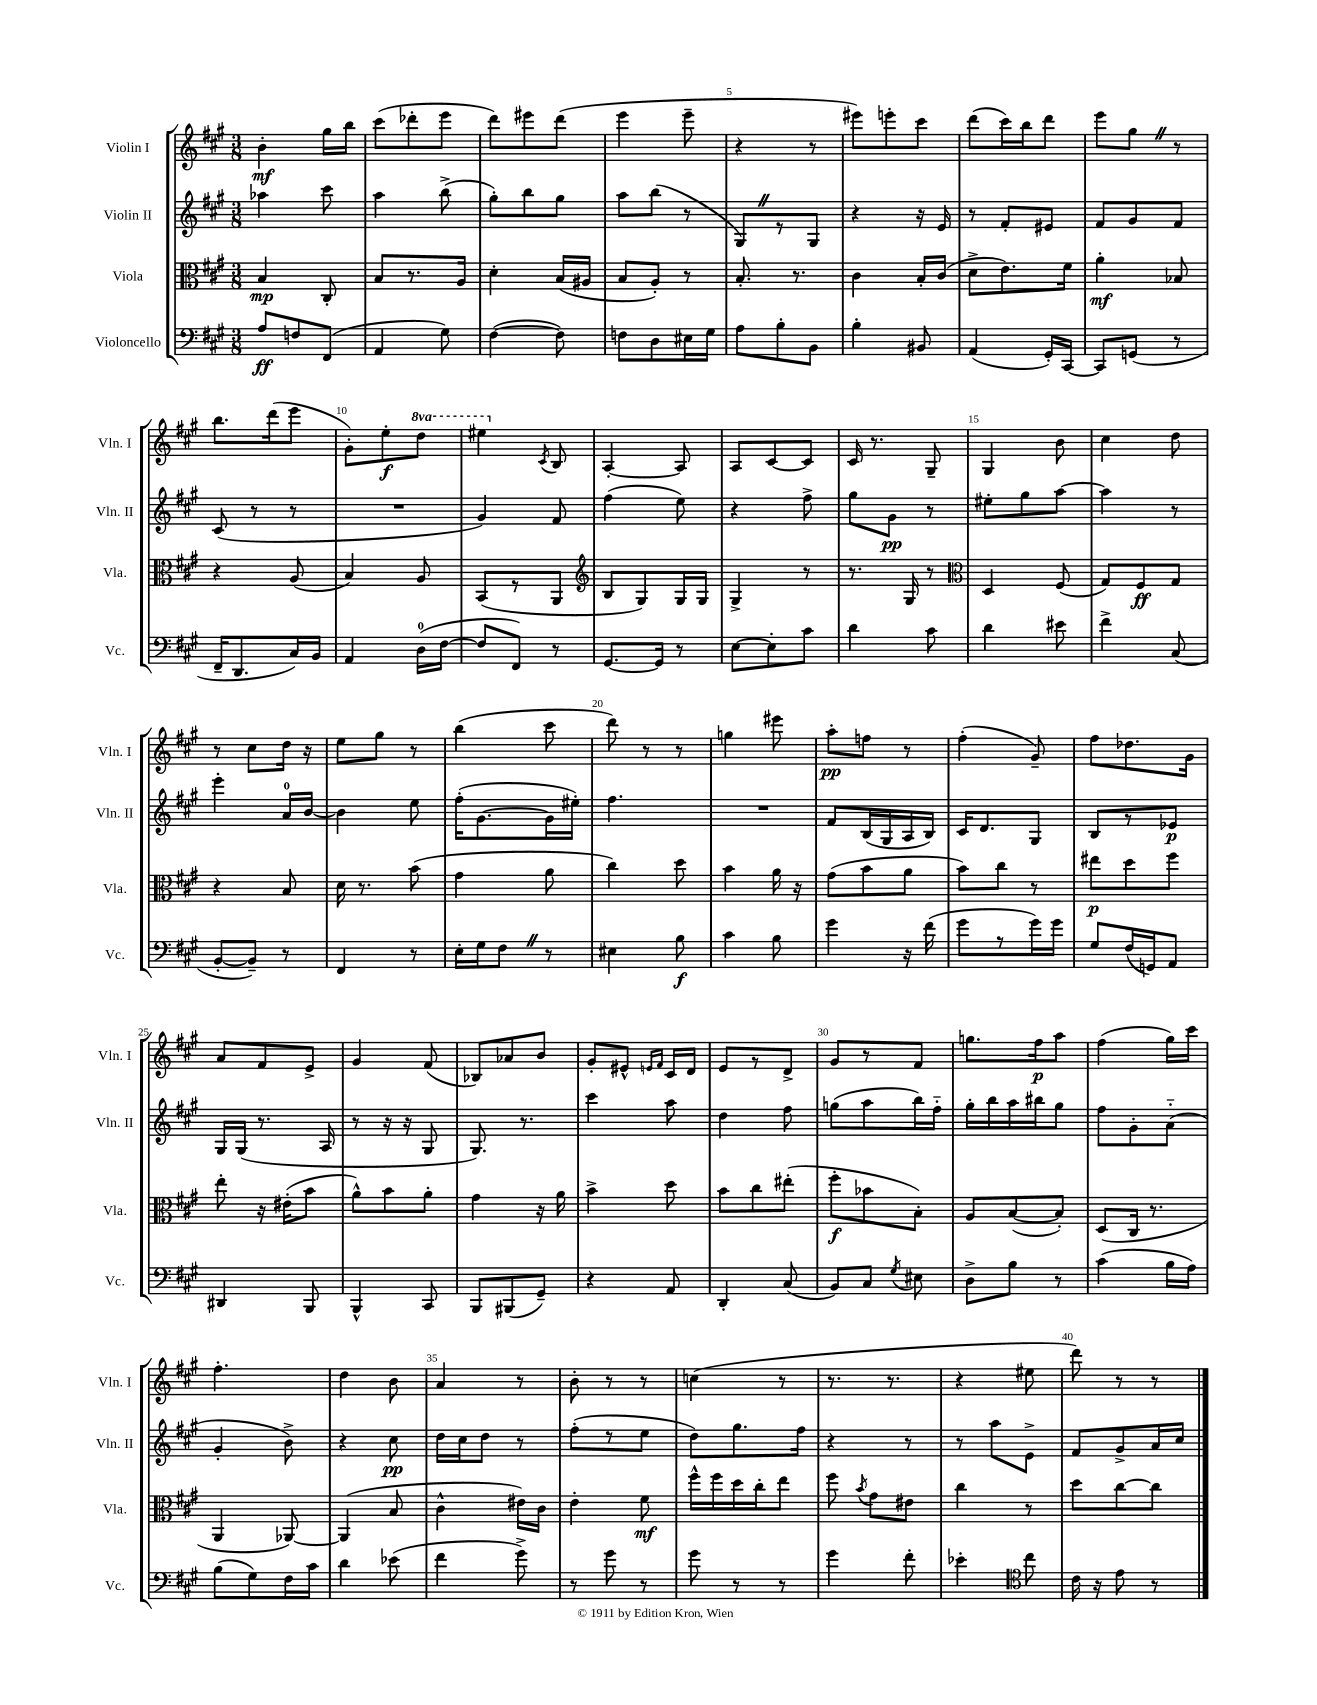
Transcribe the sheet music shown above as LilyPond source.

<<
\new StaffGroup <<
\new Staff = "s0" \with { instrumentName = "Violin I" shortInstrumentName = "Vln. I" } {
    \clef treble \key a \major \numericTimeSignature \time 3/8 \set Staff.ottavationMarkups = #ottavation-simple-ordinals
    \autoBeamOff b'4-.\mf gis''16[ b''16] |
    cis'''8[( des'''8-. e'''8] |
    d'''8[) eis'''8 d'''8]( |
    e'''4 e'''8-- |
    r4 r8 |
    eis'''8[) e'''8-. cis'''8] |
    d'''8[( cis'''16) b''16 d'''8] |
    e'''8[ gis''8] \once \override BreathingSign.text = \markup { \musicglyph "scripts.caesura.straight" } \breathe r8 |
    b''8.[ d'''16( e'''8] |
    gis'8[-.) e''8-.\f \ottava #1 d'''8] |
    eis'''4 \ottava #0 \acciaccatura { cis'8 } b8 |
    a4~-. a8 |
    a8[ cis'8~ cis'8] |
    cis'16 r8. gis8-- |
    gis4 b'8 |
    cis''4 d''8 |
    r8 cis''8[ d''16] r16 |
    e''8[ gis''8] r8 |
    b''4( cis'''8 |
    d'''8) r8 r8 |
    g''4 eis'''8 |
    a''8[-.\pp f''8] r8 |
    fis''4-.( gis'8--) |
    fis''8[ des''8. gis'16] |
    a'8[ fis'8 e'8]-> |
    gis'4 fis'8( |
    bes8[) aes'8 b'8] |
    gis'8[-. eis'8]-^ \grace { e'16[ fis'16] } cis'16[ d'16] |
    e'8[ r8 d'8]-> |
    gis'8[ r8 fis'8] |
    g''8.[ fis''16\p a''8] |
    fis''4( gis''16[) cis'''16] |
    fis''4.-. |
    d''4 b'8 |
    a'4 r8 |
    b'8-. r8 r8 |
    c''4( r8 |
    r8. r8. |
    r4 eis''8 |
    d'''8) r8 r8 \bar "|." |
}
\new Staff = "s1" \with { instrumentName = "Violin II" shortInstrumentName = "Vln. II" } {
    \clef treble \key a \major \numericTimeSignature \time 3/8
    \autoBeamOff aes''4 cis'''8 |
    a''4 b''8->( |
    gis''8[-.) b''8 gis''8] |
    a''8[ b''8]( r8 |
    gis8[) \once \override BreathingSign.text = \markup { \musicglyph "scripts.caesura.straight" } \breathe r8 gis8] |
    r4 r16 e'16 |
    r8 fis'8[-. eis'8] |
    fis'8[ gis'8 fis'8] |
    cis'8( r8 r8 |
    R4. |
    gis'4) fis'8 |
    fis''4( e''8) |
    r4 fis''8-> |
    gis''8[ gis'8]\pp r8 |
    eis''8[-. gis''8 a''8]~ |
    a''4 r8 |
    e'''4-. a'16[-0 b'16]~ |
    b'4 e''8 |
    fis''16[-.( gis'8.~ gis'16 eis''16]-.) |
    fis''4. |
    R4. |
    fis'8[ b16( gis16 a16 b16]) |
    cis'16[ d'8. gis8] |
    b8[ r8 ees'8]\p |
    gis16[ gis16]( r8. a16 |
    r8 r16 r16 gis8 |
    gis8.) r8. |
    cis'''4 a''8 |
    d''4 fis''8 |
    g''8[( a''8 b''16) fis''16]-_ |
    gis''16[-. b''16 a''16 bis''16 gis''8] |
    fis''8[ gis'8-. a'8]-_( |
    gis'4-. b'8->) |
    r4 cis''8\pp |
    d''16[ cis''16 d''8] r8 |
    fis''8[-.( r8 e''8] |
    d''8[) gis''8. fis''16] |
    r4 r8 |
    r8 a''8[ e'8]-> |
    fis'8[ gis'8-> a'16 cis''16] \bar "|." |
}
\new Staff = "s2" \with { instrumentName = "Viola" shortInstrumentName = "Vla." } {
    \clef alto \key a \major \numericTimeSignature \time 3/8
    \autoBeamOff b4\mp cis8-. |
    b8[ r8. a16] |
    d'4-. b16[( ais16] |
    b8[ a8]-.) r8 |
    b8.-. r8. |
    cis'4 b16[-. cis'16]( |
    d'8[-> e'8.) fis'16] |
    a'4-.\mf bes8 |
    r4 a8( |
    b4) a8 |
    b,8[( r8 a,8] |
    \clef treble b8[ gis8) gis16 gis16] |
    gis4-> r8 |
    r8. gis16 r8 |
    \clef alto d4 fis8( |
    gis8[) fis8\ff gis8] |
    r4 b8 |
    d'16 r8. b'8( |
    gis'4 a'8 |
    cis''4) d''8 |
    b'4 a'16 r16 |
    gis'8[( b'8 a'8] |
    b'8[) cis''8] r8 |
    eis''8[\p d''8 fis''8] |
    e''8-. r16 eis'16[-.( b'8] |
    a'8[-^) b'8 a'8]-. |
    gis'4 r16 a'16 |
    b'4-> d''8 |
    b'8[ cis''8 eis''8]-.( |
    fis''8[-.\f bes'8 b8]-.) |
    a8[ b8~( b8]-.) |
    d8[( cis16] r8. |
    a,4 aes,8~) |
    aes,4( b8 |
    cis'4-^ eis'16[) cis'16] |
    e'4-. fis'8\mf |
    fis''16[-^ fis''16 d''16 cis''16-. e''8] |
    fis''8 \acciaccatura { b'8 } gis'8[ eis'8] |
    cis''4 r8 |
    d''8[ cis''8~ cis''8] \bar "|." |
}
\new Staff = "s3" \with { instrumentName = "Violoncello" shortInstrumentName = "Vc." } {
    \clef bass \key a \major \numericTimeSignature \time 3/8
    \autoBeamOff a8[\ff f8 fis,8]( |
    a,4 gis8) |
    fis4~( fis8) |
    f8[ d8 eis16 gis16] |
    a8[ b8-. b,8] |
    b4-. bis,8 |
    a,4( gis,16[-.) cis,16]~ |
    cis,8[ g,8]( r8 |
    fis,16[-- d,8. cis16) b,16] |
    a,4 d16[-0( fis16]~ |
    fis8[ fis,8]) r8 |
    gis,8.[~ gis,16] r8 |
    e8[~ e8-. cis'8] |
    d'4 cis'8 |
    d'4 eis'8 |
    fis'4-> cis8( |
    b,8[~-. b,8]--) r8 |
    fis,4 r8 |
    e16[-. gis16 fis8] \once \override BreathingSign.text = \markup { \musicglyph "scripts.caesura.straight" } \breathe r8 |
    eis4 b8\f |
    cis'4 b8 |
    gis'4 r16 fis'16( |
    gis'8[ r8 gis'16) gis'16] |
    gis8[ fis16( g,16) a,8] |
    dis,4 b,,8 |
    b,,4-^ cis,8 |
    b,,8[ bis,,8( gis,8]--) |
    r4 a,8 |
    d,4-. cis8( |
    b,8[) cis8] \acciaccatura { gis8 } eis8 |
    d8[-> b8] r8 |
    cis'4( b16[ a16]) |
    b8[( gis8) fis16 cis'16] |
    d'4 ees'8( |
    fis'4 gis'8->) |
    r8 gis'8 r8 |
    gis'8 r8 r8 |
    gis'4 fis'8-. |
    ees'4-. \clef tenor cis''8 |
    cis'16 r16 e'8 r8 \bar "|." |
}
>>
>>
\layout { \context { \Score \override BarNumber.break-visibility = ##(#f #t #t) barNumberVisibility = #(every-nth-bar-number-visible 5) } }
